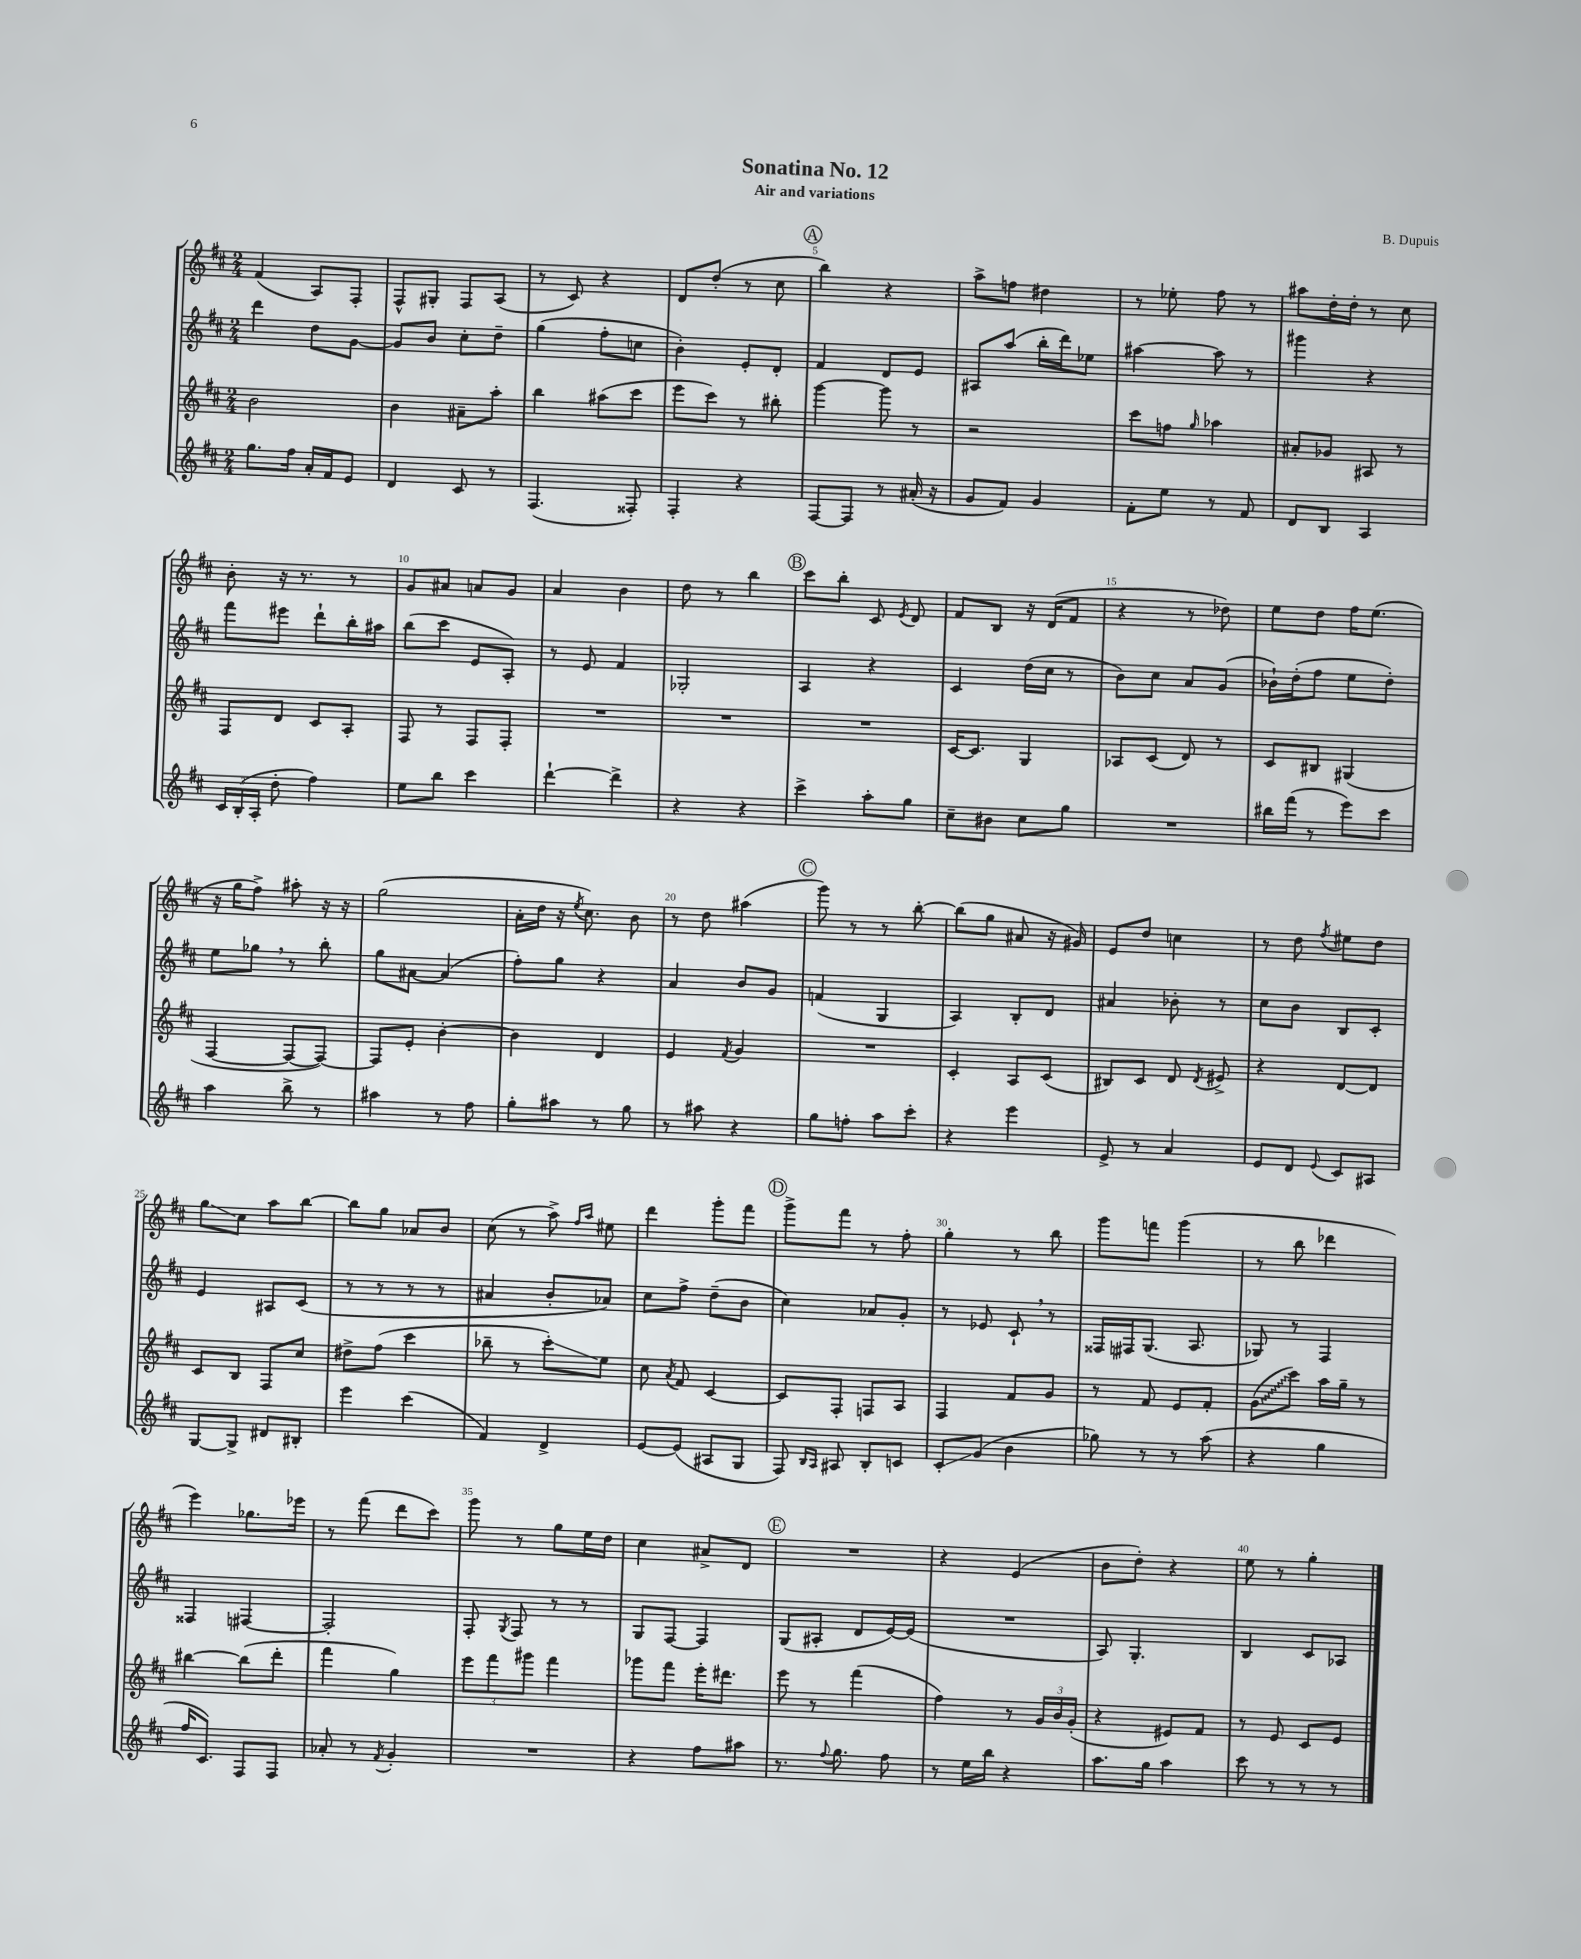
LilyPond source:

\header { title = "Sonatina No. 12" composer = "B. Dupuis" subtitle = "Air and variations" }
<<
\new StaffGroup <<
\new Staff = "s0" {
    \clef treble \key d \major \numericTimeSignature \time 2/4
    \autoBeamOff fis'4( a8[) fis8]-. |
    fis8[-^ gis8]-. fis8[ a8]( |
    r8 cis'8) r4 |
    d'8[ d''8]-.( r8 cis''8 |
    \mark \markup { \circle "A" } b''4) r4 |
    a''8[-> f''8] dis''4 |
    r8 ees''8-. fis''8 r8 |
    ais''8[ d''16-. d''16]-. r8 cis''8 |
    b'8-. r16 r8. r8 |
    g'8[ ais'8] a'8[ g'8] |
    a'4 b'4 |
    d''8 r8 b''4 |
    \mark \markup { \circle "B" } cis'''8[ b''8]-. cis'8 \acciaccatura { e'8 } d'8 |
    fis'8[ b8] r16 d'16[( fis'8] |
    r4 r8 des''8) |
    e''8[ d''8] fis''16[ e''8.]( |
    r16 g''16[ fis''8]->) ais''8-. r16 r16 |
    g''2( |
    a'16[-. d''16] r16 \acciaccatura { e''8 } cis''8.) b'8 |
    r8 d''8 ais''4( |
    \mark \markup { \circle "C" } g'''8) r8 r8 b''8~-. |
    b''8[( g''8] ais'8 r16 gis'16) |
    e'8[ d''8] c''4 |
    r8 d''8 \acciaccatura { fis''8 } eis''8[ d''8] |
    g''8[\glissando cis''8] a''8[ b''8]~ |
    b''8[ g''8] aes'8[ b'8] |
    cis''8( r8 a''8->) \grace { fis''16[ a''16] } eis''8 |
    d'''4 g'''8[-. fis'''8] |
    \mark \markup { \circle "D" } g'''8[-> fis'''8] r8 fis''8-. |
    g''4-. r8 b''8 |
    g'''8[ f'''8] g'''4( |
    r8 b''8 des'''4 |
    e'''4) ges''8.[ ees'''16] |
    r8 fis'''8( d'''8[ cis'''8]) |
    g'''8 r8 g''8[ e''16 d''16] |
    cis''4 ais'8[-> d'8] |
    \mark \markup { \circle "E" } R2 |
    r4 e'4( |
    b'8[ d''8]-.) r4 |
    e''8 r8 g''4-. \bar "|." |
}
\new Staff = "s1" {
    \clef treble \key d \major \numericTimeSignature \time 2/4
    \autoBeamOff d'''4 d''8[ g'8]~ |
    g'8[ b'8] cis''8[-. d''8]-- |
    g''4( fis''8[-. c''8] |
    b'4-.) e'8[-. d'8]-. |
    \mark \markup { \circle "A" } fis'4 d'8[ e'8] |
    ais8[ a''8]( b''16[-. d'''16) ees''8] |
    ais''4~ ais''8 r8 |
    gis'''4 r4 |
    fis'''8[ eis'''8] d'''8[-! b''16-. ais''16] |
    b''8[( cis'''8] e'8[ a8]-.) |
    r8 e'8 fis'4 |
    ges2-. |
    \mark \markup { \circle "B" } a4 r4 |
    cis'4 d''16[( cis''16] r8 |
    b'8[) cis''8] a'8[ g'8]( |
    bes'16[-!) d''16-.( fis''8] e''8[ d''8]-.) |
    e''8[ ges''8] \breathe r8 b''8-. |
    g''8[ ais'8]~ ais'4( |
    fis''8[-.) g''8] r4 |
    a'4 b'8[ g'8] |
    \mark \markup { \circle "C" } f'4( g4 |
    a4) b8[-. d'8] |
    ais'4 bes'8-. r8 |
    cis''8[ b'8] b8[ cis'8]-. |
    e'4 ais8[ cis'8]( |
    r8 r8 r8 r8 |
    ais'4 b'8[-. aes'8]) |
    cis''8[ fis''8]-> d''8[--( b'8] |
    \mark \markup { \circle "D" } cis''4) aes'8[ g'8]-. |
    r8 ees'8 cis'8-! \breathe r8 |
    fisis16[ fis16 g8.]( a8. |
    ges8) r8 fis4 |
    fisis4 fis4~ |
    fis2-. |
    fis8-. \acciaccatura { g8 } fis8 r8 r8 |
    g8[ fis8]~ fis4 |
    \mark \markup { \circle "E" } g8[( ais8]-. d'8[ e'16~) e'16]( |
    R2 |
    a8) g4.-. |
    b4 cis'8[ aes8] \bar "|." |
}
\new Staff = "s2" {
    \clef treble \key d \major \numericTimeSignature \time 2/4
    \autoBeamOff b'2 |
    b'4 ais'8[-- a''8]-. |
    b''4 ais''8[( cis'''8] |
    e'''8[ cis'''8]) r8 bis''8-. |
    \mark \markup { \circle "A" } g'''4~ g'''8 r8 |
    r2 |
    cis'''8[ f''8] \grace { g''16 } aes''4 |
    ais'8[-. ges'8] ais8 r8 |
    fis8[ d'8] cis'8[ a8]-. |
    fis8 r8 fis8[ fis8]-. |
    R2 |
    R2 |
    \mark \markup { \circle "B" } R2 |
    cis'16[~ cis'8.] g4 |
    aes8[ cis'8]( d'8) r8 |
    cis'8[ bis8] gis4( |
    fis4~ fis8[~ fis8]~) |
    fis8[ e'8]-. b'4~-. |
    b'4 d'4 |
    e'4 \acciaccatura { fis'8 } g'4 |
    \mark \markup { \circle "C" } R2 |
    cis'4-. a8[ cis'8]( |
    bis8[) cis'8] d'8 \acciaccatura { d'8 } eis'8-> |
    r4 d'8[~ d'8] |
    cis'8[ b8] fis8[ cis''8] |
    dis''8[-> fis''8]( cis'''4 |
    bes''8-- r8 cis'''8[-.\glissando) e''8] |
    cis''8 \acciaccatura { a'8 } fis'8 cis'4~ |
    \mark \markup { \circle "D" } cis'8[ fis8]-. f8[ a8] |
    fis4 fis'8[ g'8] |
    r8 fis'8 e'8[ fis'8]-. |
    \once \override Glissando.style = #'zigzag g'8[\glissando( cis'''8]) a''16[ g''16]-- r8 |
    bis''4~ bis''8[( d'''8]-. |
    fis'''4 g''4) |
    \tuplet 3/2 { e'''8[ fis'''8 gis'''8] } fis'''4 |
    ges'''8[ fis'''8] e'''16[-. dis'''8.] |
    \mark \markup { \circle "E" } e'''8 r8 fis'''4( |
    fis''4) r8 \tuplet 3/2 { g'16[ b'16 g'16]-.( } |
    r4 eis'8[) fis'8] |
    r8 e'8 cis'8[ e'8] \bar "|." |
}
\new Staff = "s3" {
    \clef treble \key d \major \numericTimeSignature \time 2/4
    \autoBeamOff g''8.[ fis''16] a'16[-. fis'16 e'8] |
    d'4 cis'8 r8 |
    fis4.( fisis8-.) |
    fis4-. r4 |
    \mark \markup { \circle "A" } fis8[~ fis8] r8 ais'16-.( r16 |
    g'8[ fis'8]) g'4 |
    fis'8[-. e''8] r8 fis'8 |
    d'8[ b8] a4 |
    \tuplet 3/2 { cis'16[ b16-.( a16]-. } d''8-. fis''4) |
    e''8[ b''8] cis'''4 |
    d'''4~-! d'''4-> |
    r4 r4 |
    \mark \markup { \circle "B" } cis'''4-> a''8[-. g''8] |
    cis''8[-- bis'8] cis''8[ g''8] |
    R2 |
    bis''16[ fis'''16]( r8 e'''8[) cis'''8] |
    a''4 b''8-> r8 |
    ais''4 r8 fis''8 |
    g''8[-. ais''8] r8 g''8 |
    r8 ais''8 r4 |
    \mark \markup { \circle "C" } g''8[ f''8]-. a''8[ cis'''8]-. |
    r4 e'''4 |
    e'8-> r8 a'4 |
    e'8[ d'8] \appoggiatura { e'8 } cis'8[ ais8] |
    g8[~ g8]-> dis'8[ bis8]-. |
    e'''4 cis'''4( |
    fis'4) d'4-> |
    e'8[~ e'8]( ais8[ g8] |
    \mark \markup { \circle "D" } fis8) \grace { b16[ a16] } ais8 b8[-. c'8] |
    cis'8[-.\glissando g'8]( b'4 |
    ges''8) r8 r8 a''8( |
    r4 g''4 |
    fis''16[ cis'8.]) fis8[ fis8] |
    aes'8-. r8 \acciaccatura { fis'8 } g'4-. |
    R2 |
    r4 fis''8[ ais''8] |
    \mark \markup { \circle "E" } r8. \appoggiatura { fis''8 } g''8. fis''8 |
    r8 e''16[ b''16] r4 |
    a''8.[ g''16] a''4 |
    cis'''8 r8 r8 r8 \bar "|." |
}
>>
>>
\layout { \context { \Score \override BarNumber.break-visibility = ##(#f #t #t) barNumberVisibility = #(every-nth-bar-number-visible 5) } }
